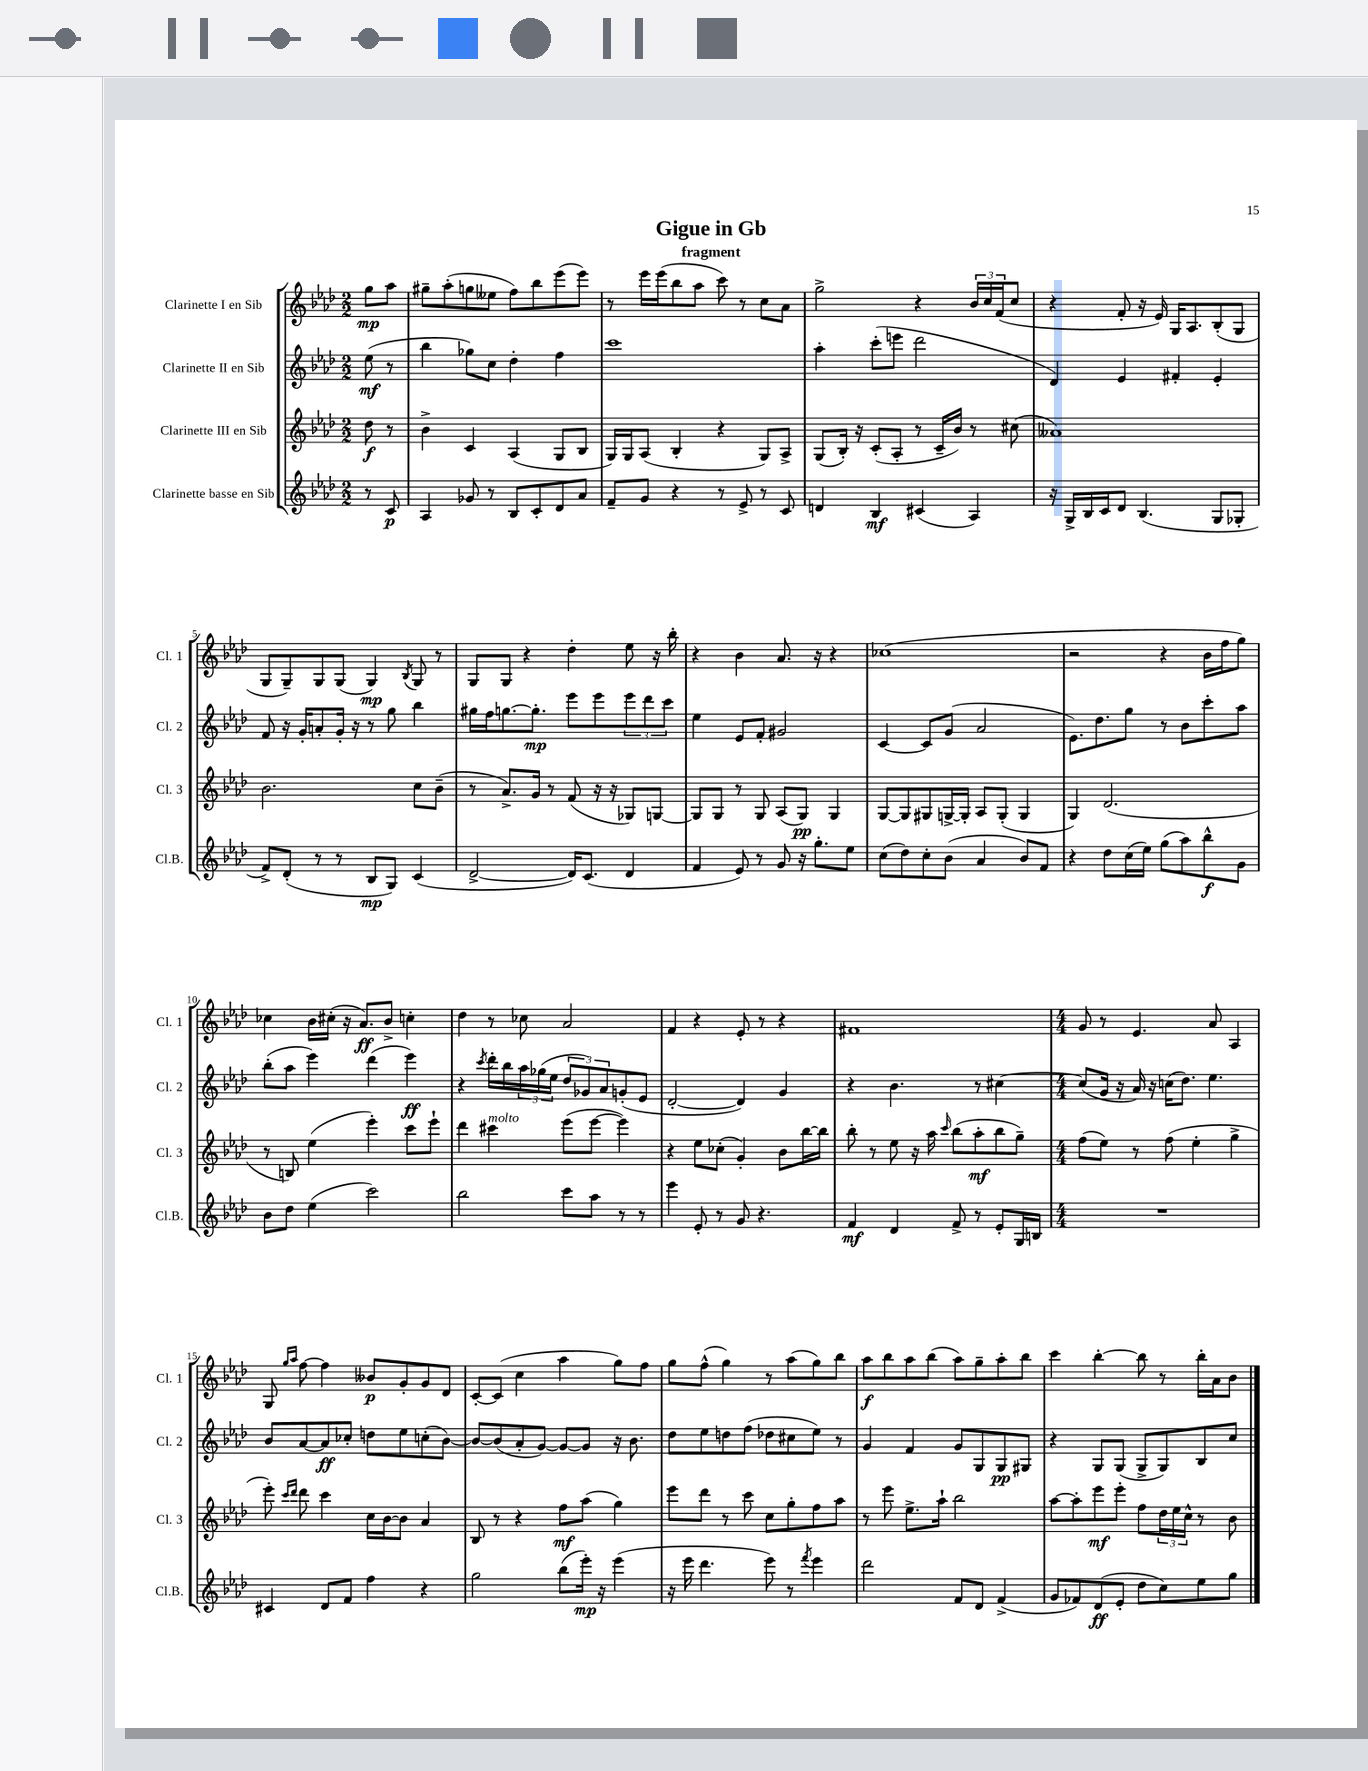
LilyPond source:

\header { title = "Gigue in Gb" subtitle = "fragment" }
<<
\new StaffGroup <<
\new Staff = "s0" \with { instrumentName = "Clarinette I en Sib" shortInstrumentName = "Cl. 1" } {
    \clef treble \key aes \major \numericTimeSignature \time 2/2 \partial 4
    g''8\mp aes''8 |
    gis''8-- aes''8-.( g''8 eeses''8 f''8) bes''8 ees'''8( ees'''8) |
    r8 ees'''16 ees'''16( bes''8 aes''8 c'''8) r8 c''8 aes'8 |
    g''2-> r4 \tuplet 3/2 { bes'16 c''16 f'16( } c''8 |
    r4 f'8-. r16 ees'16) g16 aes8. bes8-.( g8 |
    g8 g8--) g8 g8( g4\mp) \acciaccatura { bes8 } g8 r8 |
    g8 g8 r4 des''4-. ees''8 r16 bes''16-. |
    r4 bes'4 aes'8. r16 r4 |
    ces''1( |
    r2 r4 bes'16 f''16 g''8) |
    ces''4 bes'16 cis''16-.( r16 aes'8.\ff) bes'8-> c''4-. |
    des''4 r8 ces''8 aes'2 |
    f'4 r4 ees'8-. r8 r4 |
    fis'1 |
    \numericTimeSignature \time 4/4 g'8 r8 ees'4. aes'8 aes4 |
    g8 \grace { g''16 aes''16 } f''8~ f''4 beses'8\p g'8-. g'8 des'8 |
    c'8~-. c'8( c''4 aes''4 g''8) f''8 |
    g''8 f''8-^( g''4) r8 aes''8( g''8) bes''8 |
    aes''8\f bes''8 aes''8 bes''8( aes''8) g''8-- aes''8-. bes''8 |
    c'''4 bes''4~-. bes''8 r8 bes''16-. aes'16 bes'8 \bar "|." |
}
\new Staff = "s1" \with { instrumentName = "Clarinette II en Sib" shortInstrumentName = "Cl. 2" } {
    \clef treble \key aes \major \numericTimeSignature \time 2/2 \partial 4
    ees''8\mf( r8 |
    bes''4 ges''8) c''8 des''4-. f''4 |
    c'''1 |
    aes''4-. c'''8-.( e'''8 des'''2 |
    des'4) ees'4 fis'4-. ees'4-. |
    f'8 r16 g'16-. a'8-. g'16-. r16 r8 g''8 bes''4 |
    gis''16 f''16 g''8.~ g''8.-.\mp ees'''8 ees'''8 \tuplet 3/2 { ees'''8 des'''8 c'''8 } |
    ees''4 ees'8 f'8-. gis'2 |
    c'4~ c'8 g'8( aes'2 |
    ees'8.) des''8. g''8 r8 bes'8 c'''8-. aes''8 |
    bes''8-.( aes''8 ees'''4) des'''4( ees'''4\ff) |
    r4 \acciaccatura { c'''8 } des'''16-. bes''16 \tuplet 3/2 { aes''16 ges''16( ees''16 } \tuplet 3/2 { des''8 ges'8) aes'8 } g'8-.( ees'8 |
    des'2~-. des'4) g'4 |
    r4 bes'4. r8 cis''4~ |
    \numericTimeSignature \time 4/4 cis''8( g'16 r16 aes'16) r16 c''16( des''8.) ees''4. |
    bes'8 aes'8~ aes'8\ff ces''8-. d''8 ees''8 c''8-.( bes'8~) |
    bes'8~ bes'8( aes'8-. g'8~) g'8~ g'8 r16 bes'8. |
    des''8 ees''8 d''8 f''8( des''8 cis''8 ees''8) r8 |
    g'4 f'4 g'8 g8 g8\pp gis8 |
    r4 g8 g8( g8-> g8) bes8 c''8 \bar "|." |
}
\new Staff = "s2" \with { instrumentName = "Clarinette III en Sib" shortInstrumentName = "Cl. 3" } {
    \clef treble \key aes \major \numericTimeSignature \time 2/2 \partial 4
    des''8\f r8 |
    bes'4-> c'4 aes4( g8 bes8 |
    g16) g16 aes8( bes4-. r4 g8) aes8-> |
    g8( bes16-.) r16 c'8-.( aes8-. r8 c'16-- bes'16) r8 cis''8( |
    aeses'1) |
    bes'2. c''8 bes'8--( |
    r8 aes'8.->) g'16 r8 f'8( r16 r16 ges8) g8~ |
    g8 g8 r8 g8 aes8( g8\pp) g4 |
    g8~ g8 gis8 g16~-> g16-. aes8 g8-.( g4 |
    g4) des'2.( |
    r8 b8) ees''4( ees'''4-.) c'''8 ees'''8-! |
    des'''4 cis'''4^\markup { \italic "molto" } ees'''8( ees'''8~ ees'''4) |
    r4 ees''8 ces''8-.( g'4-.) bes'8 bes''16~ bes''16 |
    bes''8-. r8 ees''8 r16 aes''16 \grace { c'''16 } bes''8( aes''8-.\mf bes''8 g''8--) |
    \numericTimeSignature \time 4/4 f''8( ees''8) r8 f''8( ees''4-. g''4-> |
    ees'''8-.) \grace { c'''16 des'''16 } des'''8 c'''4 c''16 bes'16~ bes'8 aes'4 |
    bes8 r8 r4 f''8\mf aes''8( g''4) |
    ees'''8 des'''8 r8 c'''8 c''8 g''8-. f''8 aes''8 |
    r8 ees'''8 ees''8.-> aes''16-! bes''2 |
    aes''8~ aes''8-. ees'''8\mf ees'''8-. f''8 \tuplet 3/2 { des''16 ees''16 c''16-^ } r8 bes'8 \bar "|." |
}
\new Staff = "s3" \with { instrumentName = "Clarinette basse en Sib" shortInstrumentName = "Cl.B." } {
    \clef treble \key aes \major \numericTimeSignature \time 2/2 \partial 4
    r8 c'8\p |
    aes4 ges'8 r8 bes8 c'8-. des'8 aes'8 |
    f'8-- g'8 r4 r8 ees'8-> r8 c'8 |
    d'4 bes4\mf cis'4( aes4) |
    r16 g16-> bes16 c'16 des'8 bes4.( g8 ges8-. |
    f'8->) des'8-.( r8 r8 bes8\mp g8) c'4( |
    des'2~-> des'16) c'8.( des'4 |
    f'4 ees'8) r8 g'8 r16 g''8.-. ees''8 |
    c''8( des''8) c''8-. bes'8( aes'4 bes'8) f'8 |
    r4 des''8 c''16( ees''16) g''8( aes''8) bes''8-^\f g'8 |
    bes'8 des''8 ees''4( c'''2) |
    bes''2 c'''8 aes''8 r8 r8 |
    ees'''4 ees'8-. r8 g'8 r4. |
    f'4\mf des'4 f'8-> r8 ees'8-. g16 b16 |
    \numericTimeSignature \time 4/4 R1 |
    cis'4 des'8 f'8 f''4 r4 |
    g''2 bes''8( ees'''16-.\mp) r16 ees'''4( |
    r16 ees'''16 des'''4. ees'''8) r8 \acciaccatura { f'''8 } ees'''4 |
    des'''2 f'8 des'8 f'4->( |
    g'8 fes'8) des'8\ff( ees'8-. des''8 c''8) ees''8 g''8 \bar "|." |
}
>>
>>
